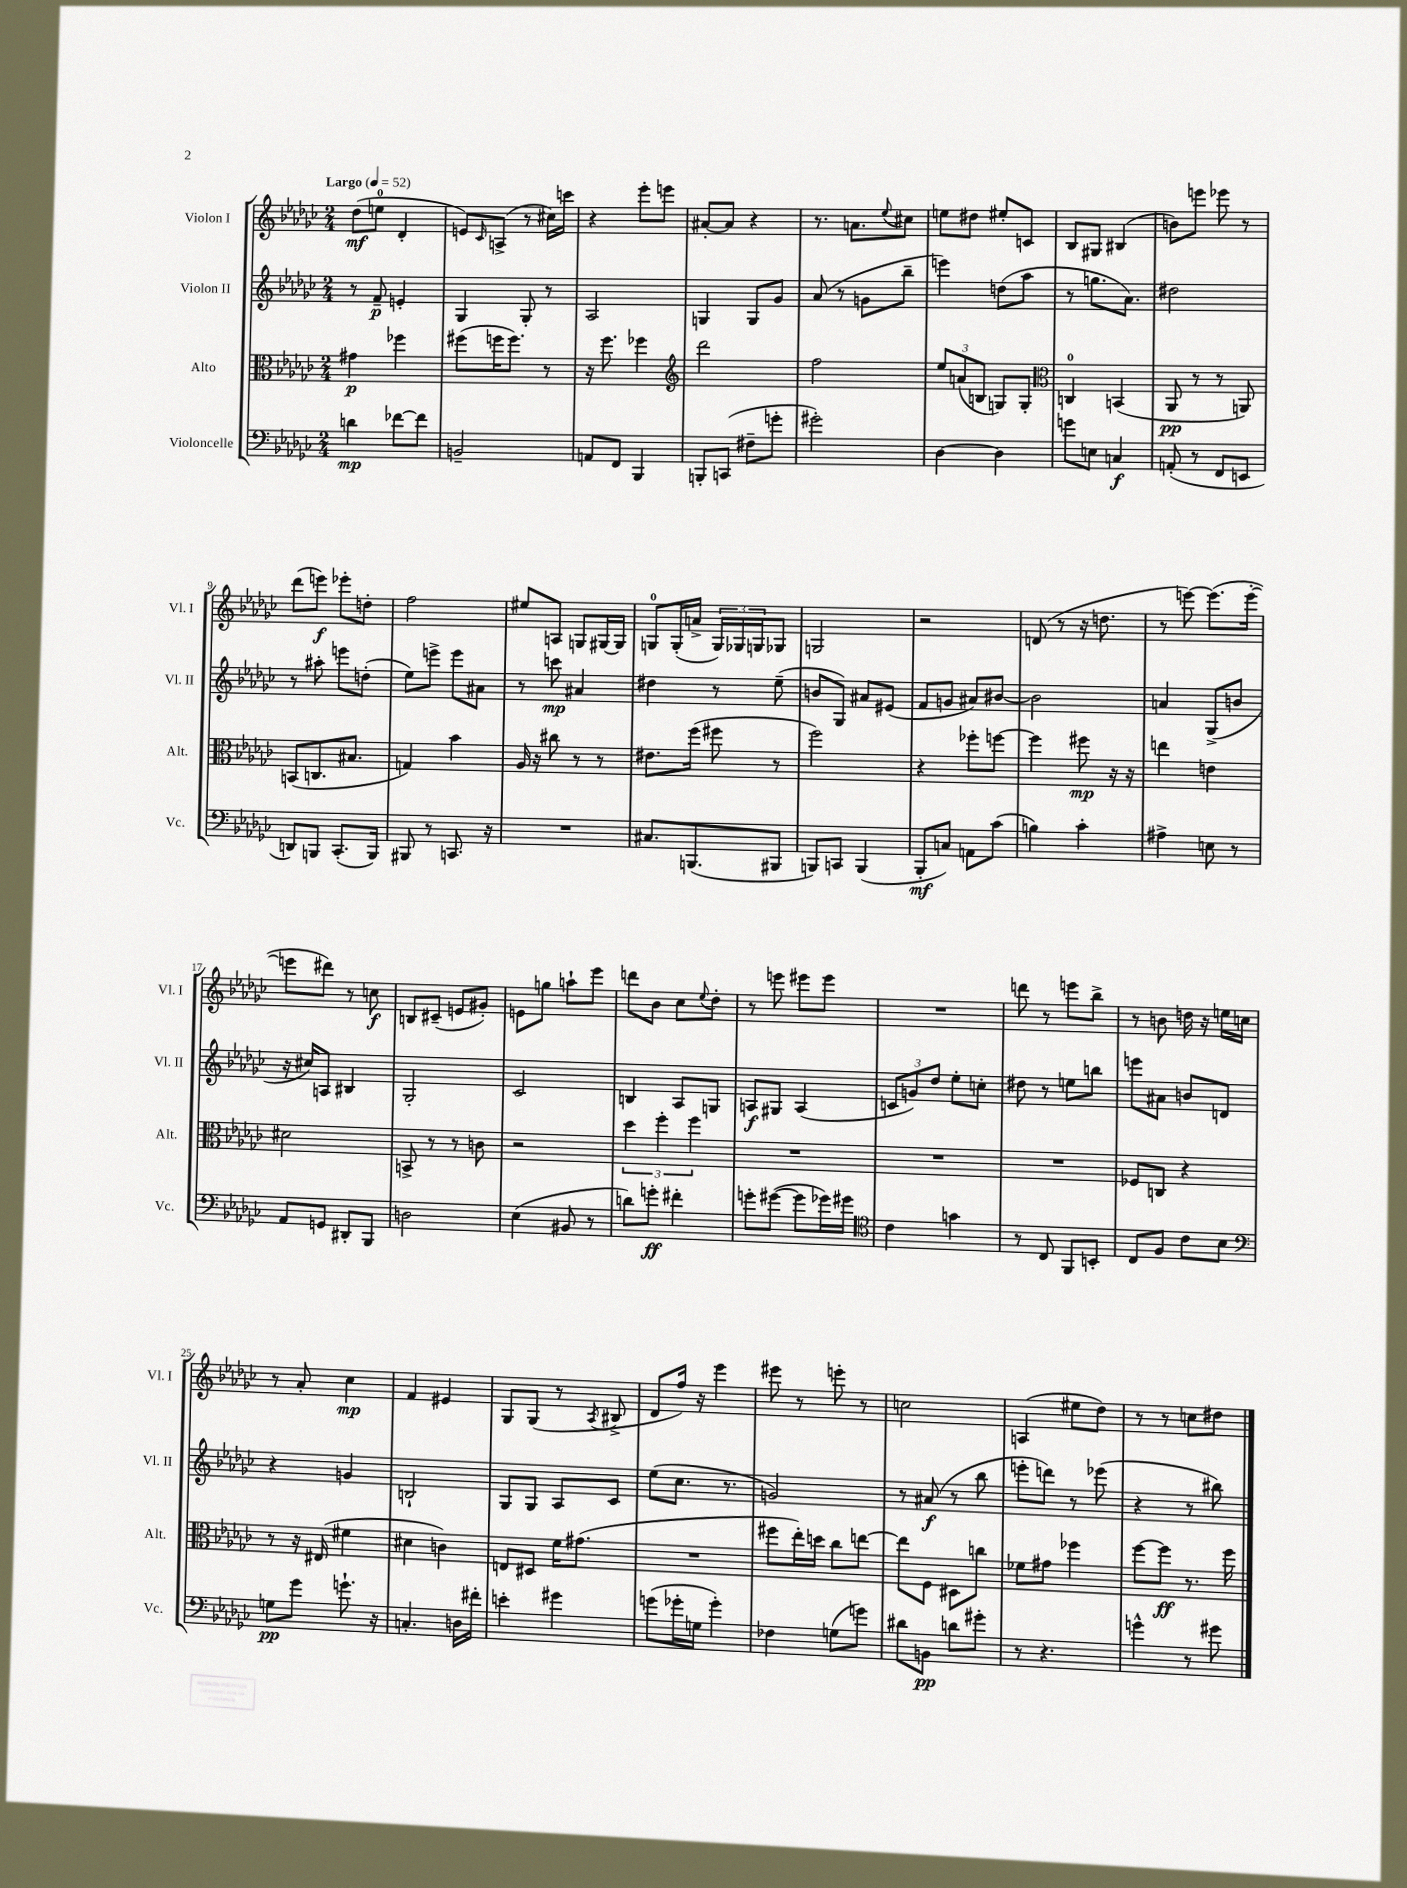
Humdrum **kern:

**kern	**dynam	**kern	**dynam	**kern	**dynam	**kern	**dynam
*part4	*part4	*part3	*part3	*part2	*part2	*part1	*part1
*staff4	*staff4	*staff3	*staff3	*staff2	*staff2	*staff1	*staff1
*I"Violoncelle	*	*I"Alto	*	*I"Violon II	*	*I"Violon I	*
*I'Vc.	*	*I'Alt.	*	*I'Vl. II	*	*I'Vl. I	*
*clefF4	*	*clefC3	*	*clefG2	*	*clefG2	*
*k[b-e-a-d-g-c-]	*	*k[b-e-a-d-g-c-]	*	*k[b-e-a-d-g-c-]	*	*k[b-e-a-d-g-c-]	*
*M2/4	*	*M2/4	*	*M2/4	*	*M2/4	*
*MM52	*	*MM52	*	*MM52	*	*MM52	*
=1	=1	=1	=1	=1	=1	=1	=1
!	!	!	!	!	!	!LO:TX:a:B:t=Largo	!
4dn\	mp	4g#X\	p	8r	.	(8dd-\L	mf
.	.	.	.	8f~/	p	8een\J	.
[8f-X\L	.	4ff-X\	.	4en'/	.	4d-'/	.
8f-\J]	.	.	.	.	.	.	.
=2	=2	=2	=2	=2	=2	=2	=2
2BBn~/	.	(8ff#X\L	.	4G-/	.	8en/L)	.
.	.	.	.	.	.	16qqc-/	.
.	.	16ffn\K	.	.	.	(8An^/J	.
.	.	8.ff\J)	.	.	.	.	.
.	.	.	.	8G-'/	.	8r	.
.	.	8r	.	8r	.	16cc#X\LL)	.
.	.	.	.	.	.	16cccn\JJ	.
=3	=3	=3	=3	=3	=3	=3	=3
8AAn/L	.	16r	.	2A-/	.	4r	.
.	.	8.ff\	.	.	.	.	.
8FF/J	.	.	.	.	.	.	.
4BBB-/	.	4ff-X\	.	.	.	8eee-'\L	.
.	.	.	.	.	.	8eeen\J	.
=4	=4	=4	=4	=4	=4	=4	=4
*	*	*clefG2	*	*	*	*	*
8BBBn'/L	.	2ddd-\	.	4Gn/	.	[8a#X'/L	.
(8CCn/J	.	.	.	.	.	8a#/J]	.
8F#X~\L	.	.	.	8G/L	.	4r	.
8gn'\J	.	.	.	8g-/J	.	.	.
=5	=5	=5	=5	=5	=5	=5	=5
2g#X'\)	.	2ff\	.	(8a-/	.	8.r	.
.	.	.	.	8r	.	.	.
.	.	.	.	.	.	8.an\L	.
.	.	.	.	8gn\L	.	.	.
.	.	.	.	.	.	8qqee-/	.
.	.	.	.	8bb-~\J	.	8cc#X\J	.
=6	=6	=6	=6	=6	=6	=6	=6
[4D-\	.	12ee-/L	.	4eeen\)	.	8een\L	.
.	.	(12an/	.	.	.	.	.
.	.	.	.	.	.	8dd#X\J	.
.	.	12Bn/J	.	.	.	.	.
4D-\]	.	8Gn/L)	.	(8ddn\L	.	8ee#X'/L	.
.	.	8G'/J	.	8aa-\J	.	8cn/J	.
=7	=7	=7	=7	=7	=7	=7	=7
*	*	*clefC3	*	*	*	*	*
8gn\L	.	4Cn/	.	8r	.	8B-/L	.
8En\J	.	.	.	8.ggn\L	.	8G#X/J	.
4Cn/	f	(4BBn/	.	.	.	(4B#X/	.
.	.	.	.	8.a-\J)	.	.	.
=8	=8	=8	=8	=8	=8	=8	=8
(8AAn'/	.	8AA-/	pp	2dd#X\	.	8bn\L)	.
8r	.	8r	.	.	.	8eeen\J	.
8FF/L	.	8r	.	.	.	8eee-X\	.
8EEn/J	.	8AAn/)	.	.	.	8r	.
!!LO:LB:g=z
=9	=9	=9	=9	=9	=9	=9	=9
8DDn/L)	.	(8BBn/L	.	8r	.	(8ddd-\L	.
8BBBn/J	.	8.Cn/	.	8aa#X'\	.	8eeen\J)	f
(8.CC-'/L	.	.	.	8eeen\L	.	8eee-X'\L	.
.	.	8.B#X/J	.	.	.	.	.
.	.	.	.	(8ddn'\J	.	8ddn'\J	.
16BBB/Jk)	.	.	.	.	.	.	.
=10	=10	=10	=10	=10	=10	=10	=10
8BBB#X/	.	4Gn/)	.	8ee-\L)	.	2ff\	.
8r	.	.	.	8eeen^\J	.	.	.
8.CCn/	.	4b-\	.	8eee\L	.	.	.
.	.	.	.	8a#X\J	.	.	.
16r	.	.	.	.	.	.	.
=11	=11	=11	=11	=11	=11	=11	=11
2r	.	16A-/	.	8r	.	8ee#X/L	.
.	.	16r	.	.	.	.	.
.	.	8cc#X\	.	8cccn\	mp	8An/J	.
.	.	8r	.	4a#X/	.	8Gn/L	.
.	.	8r	.	.	.	[16G#X/L	.
.	.	.	.	.	.	16G#/JJ]	.
=12	=12	=12	=12	=12	=12	=12	=12
8.C#X/L	.	8.e#X\L	.	4dd#X\	.	8Gn/L	.
.	.	.	.	.	.	(16G'/L	.
(8.BBBn/	.	(16ff\Jk	.	.	.	16an^/JJ	.
.	.	8ff#X\	.	8r	.	24G/LL)	.
.	.	.	.	.	.	24G-X/	.
.	.	.	.	.	.	24Gn/J	.
8BBB#X/J	.	8r	.	(8ee-~\	.	8G-X/J	.
=13	=13	=13	=13	=13	=13	=13	=13
8BBBn/L)	.	2ff\)	.	8bn/L	.	2Gn/	.
8CCn/J	.	.	.	8G-/J)	.	.	.
(4BBB/	.	.	.	8a#X/L	.	.	.
.	.	.	.	(8e#X/J	.	.	.
=14	=14	=14	=14	=14	=14	=14	=14
8BBB-'/L	mf	4r	.	8f/L	.	2r	.
8Cn/J)	.	.	.	8gn/J	.	.	.
8AAn\L	.	8ff-X'\L	.	8a#X/L)	.	.	.
(8c-\J	.	[8ffn\J	.	[8b#X/J	.	.	.
=15	=15	=15	=15	=15	=15	=15	=15
4Bn\)	.	4ff\]	.	2b#\]	.	(8dn/	.
.	.	.	.	.	.	8r	.
4c-'\	.	8ff#X\	mp	.	.	16r	.
.	.	.	.	.	.	8.ddn\	.
.	.	16r	.	.	.	.	.
.	.	16r	.	.	.	.	.
=16	=16	=16	=16	=16	=16	=16	=16
4A#X^\	.	4een\	.	4an/	.	8r	.
.	.	.	.	.	.	[8eeen\)	.
8En\	.	4en\	.	(8G-^/L	.	(8.eee\L]	.
8r	.	.	.	8bn/J	.	.	.
.	.	.	.	.	.	[16eee'\Jk	.
!!LO:LB:g=z
=17	=17	=17	=17	=17	=17	=17	=17
8AA-/L	.	2d#X\	.	16r	.	8eeen\L]	.
.	.	.	.	16cc#X/KL)	.	.	.
8GGn/J	.	.	.	8An/J	.	8ddd#X\J)	.
8DD#X'/L	.	.	.	4B#X/	.	8r	.
8BBB-/J	.	.	.	.	.	8ccn\	f
=18	=18	=18	=18	=18	=18	=18	=18
2Dn\	.	8BBn^/	.	2G-'/	.	8Bn/L	.
.	.	8r	.	.	.	(8c#X~/J	.
.	.	8r	.	.	.	8en/L	.
.	.	8cn\	.	.	.	8g#X'/J)	.
=19	=19	=19	=19	=19	=19	=19	=19
(4E-\	.	2r	.	2c-/	.	8en\L	.
.	.	.	.	.	.	8ggn\J	.
8BB#X/	.	.	.	.	.	8aan`\L	.
8r	.	.	.	.	.	8eee-\J	.
=20	=20	=20	=20	=20	=20	=20	=20
8dn\L)	.	6dd-\	.	4Bn/	.	8dddn\L	.
8gn'\J	ff	.	.	.	.	8b-\J	.
.	.	6ff'\	.	.	.	.	.
4f#X'\	.	.	.	8A-/L	.	8cc-\L	.
.	.	6ff\	.	.	.	.	.
.	.	.	.	.	.	8qqee-/	.
.	.	.	.	8Gn/J	.	8dd-'\J	.
=21	=21	=21	=21	=21	=21	=21	=21
8gn'\L	.	2r	.	8An/L	f	8r	.
([8g#X\J	.	.	.	8G#X/J	.	8eeen\	.
8g#\L]	.	.	.	(4A/	.	8eee#X\L	.
16g-X\L)	.	.	.	.	.	8eee#\J	.
16g#X\JJ	.	.	.	.	.	.	.
=22	=22	=22	=22	=22	=22	=22	=22
*clefC4	*	*	*	*	*	*	*
4c-\	.	2r	.	12cn/L	.	2r	.
.	.	.	.	12gn/)	.	.	.
.	.	.	.	12dd-/J	.	.	.
4gn\	.	.	.	8ee-'\L	.	.	.
.	.	.	.	8ccn'\J	.	.	.
=23	=23	=23	=23	=23	=23	=23	=23
8r	.	2r	.	8dd#X\	.	8dddn\	.
8C-/	.	.	.	8r	.	8r	.
8FF/L	.	.	.	8een\L	.	8eeen\L	.
8BBn'/J	.	.	.	8bbn\J	.	8bb-^\J	.
=24	=24	=24	=24	=24	=24	=24	=24
8C-/L	.	8F-X/L	.	8eeen\L	.	8r	.
8F/J	.	8Cn/J	.	8a#X\J	.	8bn\	.
8c-\L	.	4r	.	8bn/L	.	16ddn\	.
.	.	.	.	.	.	16r	.
8B-\J	.	.	.	8dn/J	.	16een\LL	.
.	.	.	.	.	.	16ccn\JJ	.
!!LO:LB:g=z
=25	=25	=25	=25	=25	=25	=25	=25
*clefF4	*	*	*	*	*	*	*
8Gn\L	pp	8r	.	4r	.	8r	.
8g-\J	.	16r	.	.	.	8a-'/	.
.	.	(16E#X/	.	.	.	.	.
8.gn`\	.	4f#X\	.	4gn/	.	4cc-\	mp
16r	.	.	.	.	.	.	.
=26	=26	=26	=26	=26	=26	=26	=26
4.Cn'/	.	4d#X\	.	2Bn`/	.	4f/	.
.	.	4cn\)	.	.	.	4e#X/	.
16Dn\LL	.	.	.	.	.	.	.
16f#X'\JJ	.	.	.	.	.	.	.
=27	=27	=27	=27	=27	=27	=27	=27
4en'\	.	8En/L	.	8G-/L	.	8G-/L	.
.	.	8D#X/J	.	8G-/J	.	(8G-/J	.
4g#X\	.	16f\KL	.	8A-/L	.	8r	.
.	.	(8.g#X\J	.	.	.	.	.
.	.	.	.	.	.	8qA-/	.
.	.	.	.	8c-/J	.	8B#X^/	.
=28	=28	=28	=28	=28	=28	=28	=28
(8gn\L	.	2r	.	(8ee-\L	.	8d-/L	.
16g-X'\L	.	.	.	8.cc-\J	.	16ff/Jk)	.
16Gn\JJ	.	.	.	.	.	16r	.
4g-'\)	.	.	.	.	.	4eee-\	.
.	.	.	.	8.r	.	.	.
=29	=29	=29	=29	=29	=29	=29	=29
4F-X\	.	8ff#X\L	.	2gn/)	.	8eee#X\	.
.	.	16ee-'\L)	.	.	.	8r	.
.	.	16ddn\JJ	.	.	.	.	.
(8Gn\L	.	8cc-\L	.	.	.	8eeen'\	.
8gn\J)	.	[8een\J	.	.	.	8r	.
=30	=30	=30	=30	=30	=30	=30	=30
8d#X\L	.	8ee\L]	.	8r	.	2ccn\	.
8BBn\J	pp	8F\J	.	(8a#X/	f	.	.
8dn\L	.	8D#X\L	.	8r	.	.	.
8g#X'\J	.	8ccn\J	.	8bb-\	.	.	.
=31	=31	=31	=31	=31	=31	=31	=31
8r	.	8f-X\L	.	8eeen'\L	.	(4An/	.
4.r	.	8g#X\J	.	8dddn\J)	.	.	.
.	.	4ff-X\	.	8r	.	8ee#X\L	.
.	.	.	.	(8eee-X\	.	8dd-\J)	.
=32	=32	=32	=32	=32	=32	=32	=32
4gn^^\	.	[8ff\L	.	4r	.	8r	.
.	.	8ff\J]	ff	.	.	8r	.
8r	.	8.r	.	8r	.	8ccn\L	.
8g#X\	.	.	.	8bb#X\)	.	8dd#X\J	.
.	.	16ff\	.	.	.	.	.
==	==	==	==	==	==	==	==
*-	*-	*-	*-	*-	*-	*-	*-
